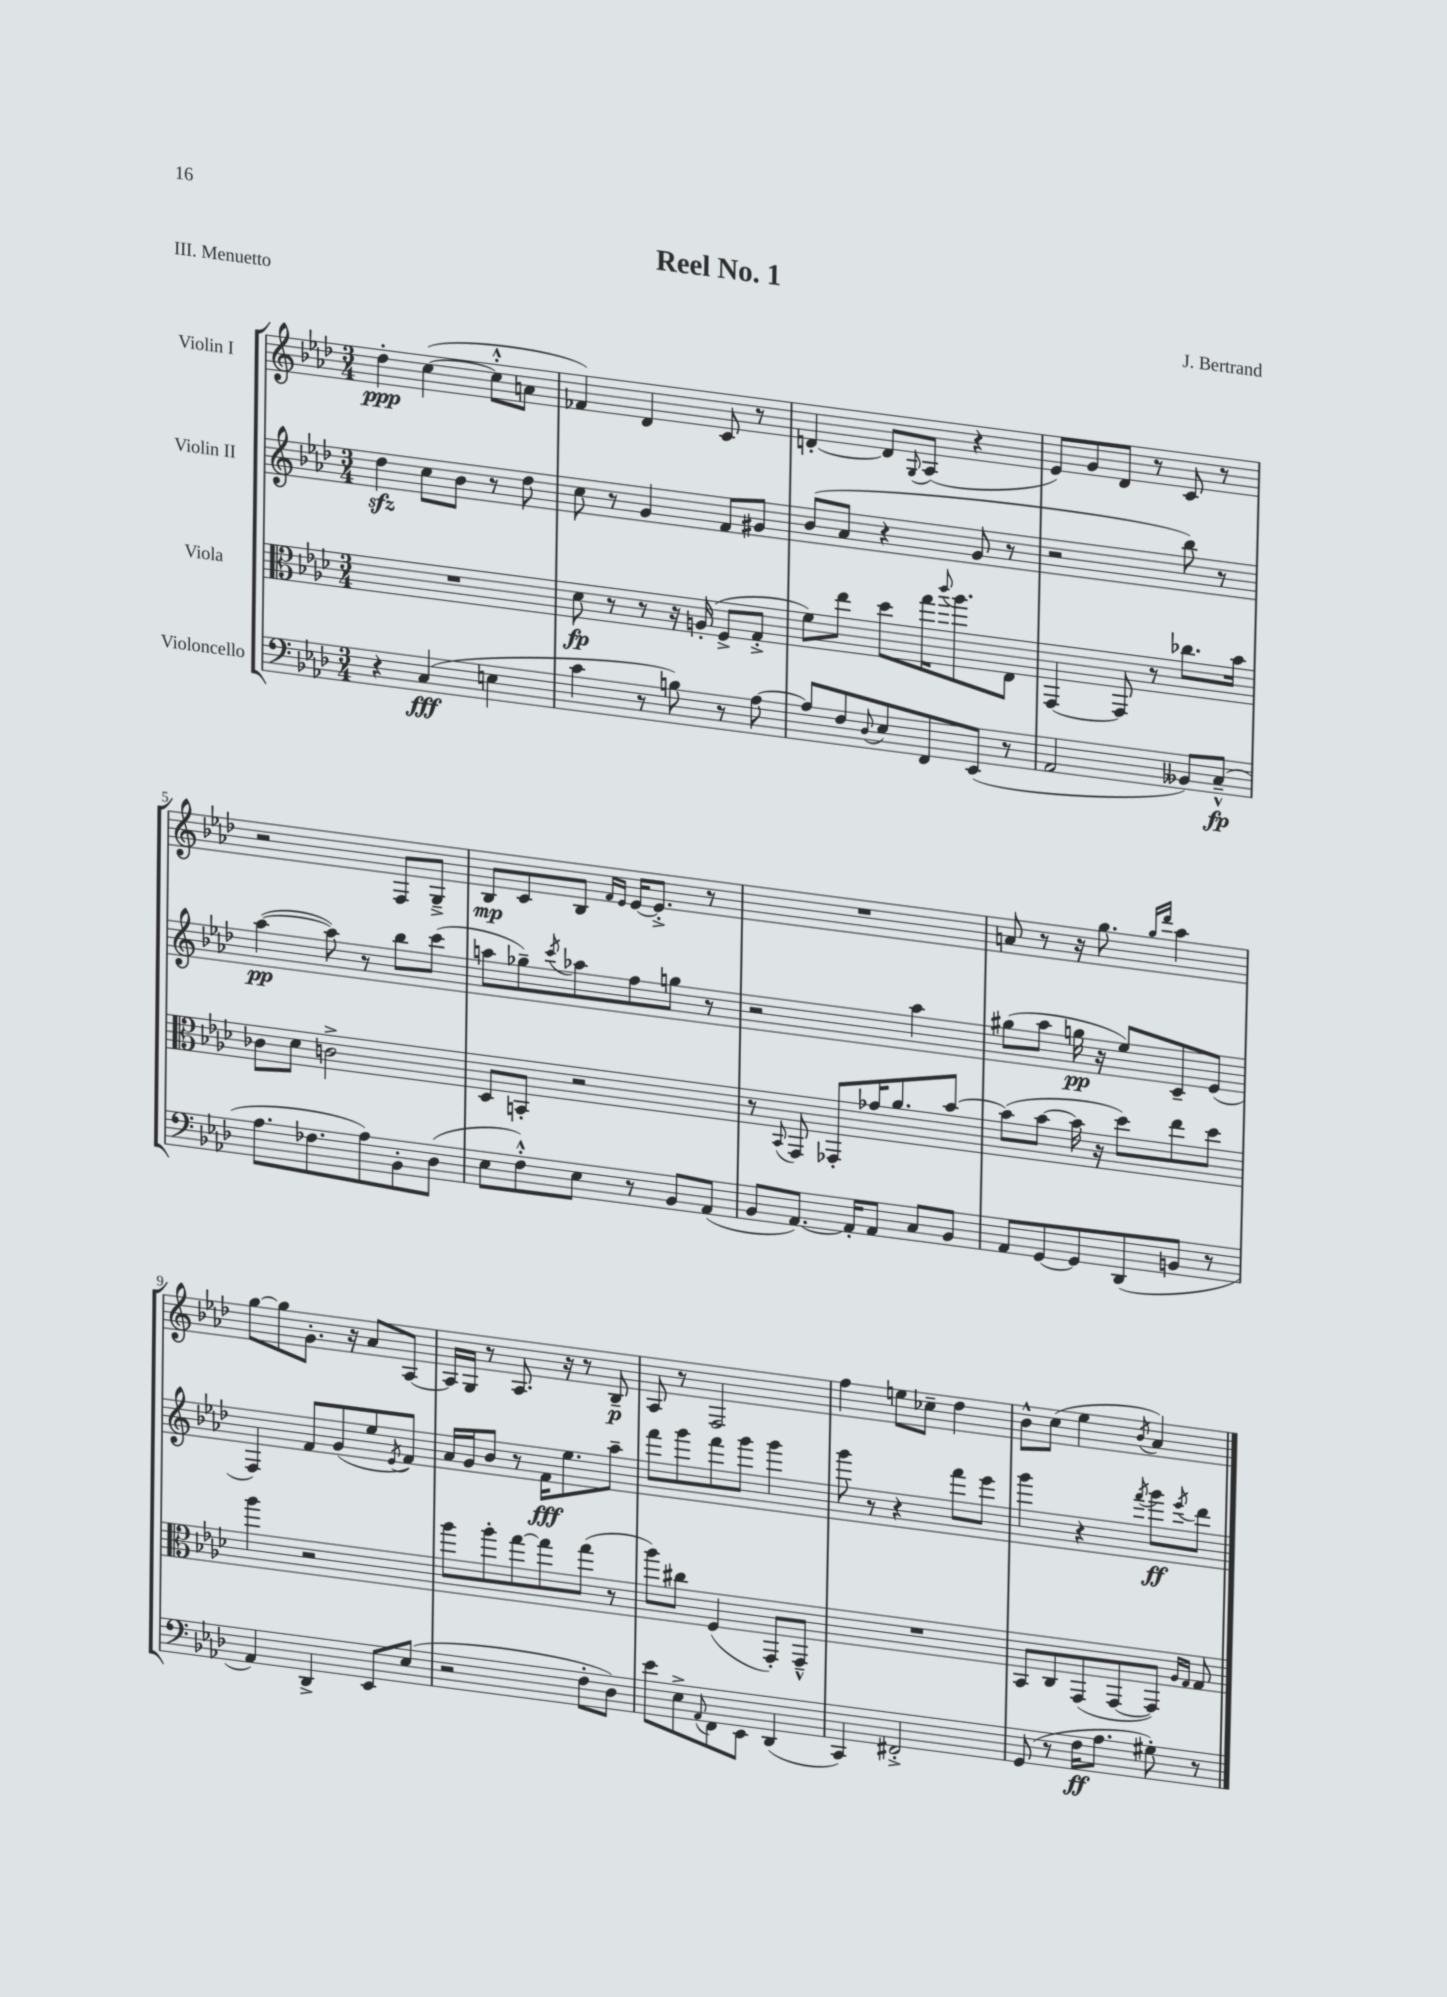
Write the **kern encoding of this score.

**kern	**dynam	**kern	**dynam	**kern	**dynam	**kern	**dynam
*part4	*part4	*part3	*part3	*part2	*part2	*part1	*part1
*staff4	*staff4	*staff3	*staff3	*staff2	*staff2	*staff1	*staff1
*I"Violoncello	*	*I"Viola	*	*I"Violin II	*	*I"Violin I	*
*clefF4	*	*clefC3	*	*clefG2	*	*clefG2	*
*k[b-e-a-d-]	*	*k[b-e-a-d-]	*	*k[b-e-a-d-]	*	*k[b-e-a-d-]	*
*M3/4	*	*M3/4	*	*M3/4	*	*M3/4	*
=1	=1	=1	=1	=1	=1	=1	=1
4r	.	2.r	.	4dd-zz\	.	4dd-'\	ppp
(4C/	fff	.	.	8cc\L	.	([4cc\	.
.	.	.	.	8b-\J	.	.	.
4En\	.	.	.	8r	.	8cc'^^\L]	.
.	.	.	.	8dd-\	.	8an\J	.
=2	=2	=2	=2	=2	=2	=2	=2
4c\	.	8d-\	fp	8cc\	.	4f-X/)	.
.	.	8r	.	8r	.	.	.
8r	.	8r	.	4g/	.	4d-/	.
8Bn\)	.	16r	.	.	.	.	.
.	.	(16An'/	.	.	.	.	.
8r	.	8F^/L	.	8f/L	.	8c/	.
[8A-\	.	8G'^/J	.	8g#X/J	.	8r	.
=3	=3	=3	=3	=3	=3	=3	=3
8A-/L]	.	8f\L)	.	(8b-/L	.	[4dn'/	.
8F/	.	8ee-\J	.	8a-/J	.	.	.
8qqD-/	.	.	.	.	.	.	.
8E-/	.	8dd-\L	.	4r	.	8d/L]	.
.	.	.	.	.	.	8qqG/	.
8FF/	.	16gg\K	.	.	.	(8A-/J	.
.	.	8qqccc/	.	.	.	.	.
.	.	8.aa-\	.	.	.	.	.
(8EE-/J	.	.	.	8g/	.	4r	.
8r	.	8E-\J	.	8r	.	.	.
=4	=4	=4	=4	=4	=4	=4	=4
2AA-/	.	[4GG/	.	2r	.	8e-/L)	.
.	.	.	.	.	.	8g/	.
.	.	8GG/]	.	.	.	8d-/J	.
.	.	8r	.	.	.	8r	.
8BB--X/L)	.	8.cc-X\L	.	8bb-\)	.	8c/	.
(8C~^^/J	fp	.	.	8r	.	8r	.
.	.	16b-\Jk	.	.	.	.	.
!!LO:LB:g=z
=5	=5	=5	=5	=5	=5	=5	=5
8.A-\L	.	8c-X\L	.	([4aa-\	pp	2r	.
.	.	8d-\J	.	.	.	.	.
8.F-X\	.	.	.	.	.	.	.
.	.	2cn^\	.	8aa-\])	.	.	.
8A-\)	.	.	.	8r	.	.	.
8BB-'\	.	.	.	8bb-\L	.	8F/L	.
(8D-\J	.	.	.	(8ccc\J	.	8G~^/J	.
=6	=6	=6	=6	=6	=6	=6	=6
8E-\L	.	8D-/L	.	8aan\L	.	8B-/L	mp
8F'^^\)	.	8BBn'/J	.	8gg-X~\)	.	8c/	.
.	.	.	.	8qccc/	.	.	.
8E-\J	.	2r	.	8aa-X\	.	8B-/J	.
.	.	.	.	.	.	16qqf/LL	.
.	.	.	.	.	.	16qqe-/JJ	.
8r	.	.	.	8ff\	.	[16e-/KL	.
.	.	.	.	.	.	8.e-'^/J]	.
8BB-/L	.	.	.	8ggn\J	.	.	.
(8AA-/J	.	.	.	8r	.	8r	.
=7	=7	=7	=7	=7	=7	=7	=7
8BB-/L	.	8r	.	2r	.	2.r	.
.	.	8qqBB-/	.	.	.	.	.
[8.AA-/J)	.	8GG/	.	.	.	.	.
.	.	8GG-X'/L	.	.	.	.	.
16AA-'/KL]	.	.	.	.	.	.	.
8AA-/J	.	16g-X/K	.	.	.	.	.
.	.	8.a-/	.	.	.	.	.
8C/L	.	.	.	4aa-\	.	.	.
8BB-/J	.	[8b-/J	.	.	.	.	.
=8	=8	=8	=8	=8	=8	=8	=8
8AA-/L	.	(8b-\L]	.	(8gg#X\L	.	8an/	.
[8GG/	.	[8b-\J	.	8aa-\J	.	8r	.
8GG/]	.	16b-\]	.	16ggn\	pp	16r	.
.	.	16r	.	16r	.	8.gg\	.
(8DD-/	.	8dd-\L)	.	8ee-/L)	.	.	.
.	.	.	.	.	.	16qqgg/LL	.
.	.	.	.	.	.	16qqddd-/JJ	.
8BBn/J	.	8ee-\	.	8c~/	.	4aa-\	.
8r	.	8dd-\J	.	(8e-/J	.	.	.
!!LO:LB:g=z
=9	=9	=9	=9	=9	=9	=9	=9
4AA-/)	.	4aa-\	.	4F/)	.	[8gg\L	.
.	.	.	.	.	.	8gg\]	.
4DD-^/	.	2r	.	8f/L	.	8.g'\J	.
.	.	.	.	(8g/	.	.	.
.	.	.	.	.	.	16r	.
8EE-/L	.	.	.	8ee-/	.	8a-/L	.
.	.	.	.	8qe-/	.	.	.
(8E-/J	.	.	.	8f/J)	.	[8A-/J	.
=10	=10	=10	=10	=10	=10	=10	=10
2r	.	8aa-\L	.	16a-/LL	.	16A-/LL]	.
.	.	.	.	16g/J	.	16G/JJ	.
.	.	8aa-'\	.	8b-/J	.	8r	.
.	.	[8gg\	.	8r	.	8.A-/	.
.	.	8gg\]	.	16f\KL	fff	.	.
.	.	.	.	8.ee-\	.	16r	.
8F'\L	.	(8gg\J	.	.	.	8r	.
8D-\J)	.	8r	.	8aa-~\J	.	8B-~/	p
=11	=11	=11	=11	=11	=11	=11	=11
8e-\L	.	8aa-\L)	.	8fff\L	.	8A-/	.
8E-^\	.	8cc#X\J	.	8ggg\	.	8r	.
8qqAA-/	.	.	.	.	.	.	.
8FF\	.	(4F/	.	8fff\	.	2F/	.
8EE-\J	.	.	.	8ggg\J	.	.	.
(4DD-/	.	8GG'/L)	.	4ggg\	.	.	.
.	.	8GG~^^/J	.	.	.	.	.
=12	=12	=12	=12	=12	=12	=12	=12
4CC/)	.	2.r	.	8ggg\	.	4ff\	.
.	.	.	.	8r	.	.	.
2FF#X'^/	.	.	.	4r	.	8een\L	.
.	.	.	.	.	.	8cc-X~\J	.
.	.	.	.	8fff\L	.	4dd-\	.
.	.	.	.	8eee-\J	.	.	.
=13	=13	=13	=13	=13	=13	=13	=13
(8GG/	.	8BB-/L	.	4ggg\	.	8b-^^\L	.
8r	.	8C/	.	.	.	(8cc\J	.
16F\KL	ff	(8GG/	.	4r	.	4ee-\	.
8.A-\J	.	.	.	.	.	.	.
.	.	[8GG/	.	.	.	.	.
.	.	.	.	8qfff/	.	8qb-/	.
8G#X'\)	.	8GG/J])	.	8ggg\L	ff	4a-/)	.
.	.	16qqA-/LL	.	.	.	.	.
.	.	16qqG/JJ	.	8qeee-/	.	.	.
8r	.	8G/	.	8ddd-\J	.	.	.
==	==	==	==	==	==	==	==
*-	*-	*-	*-	*-	*-	*-	*-
